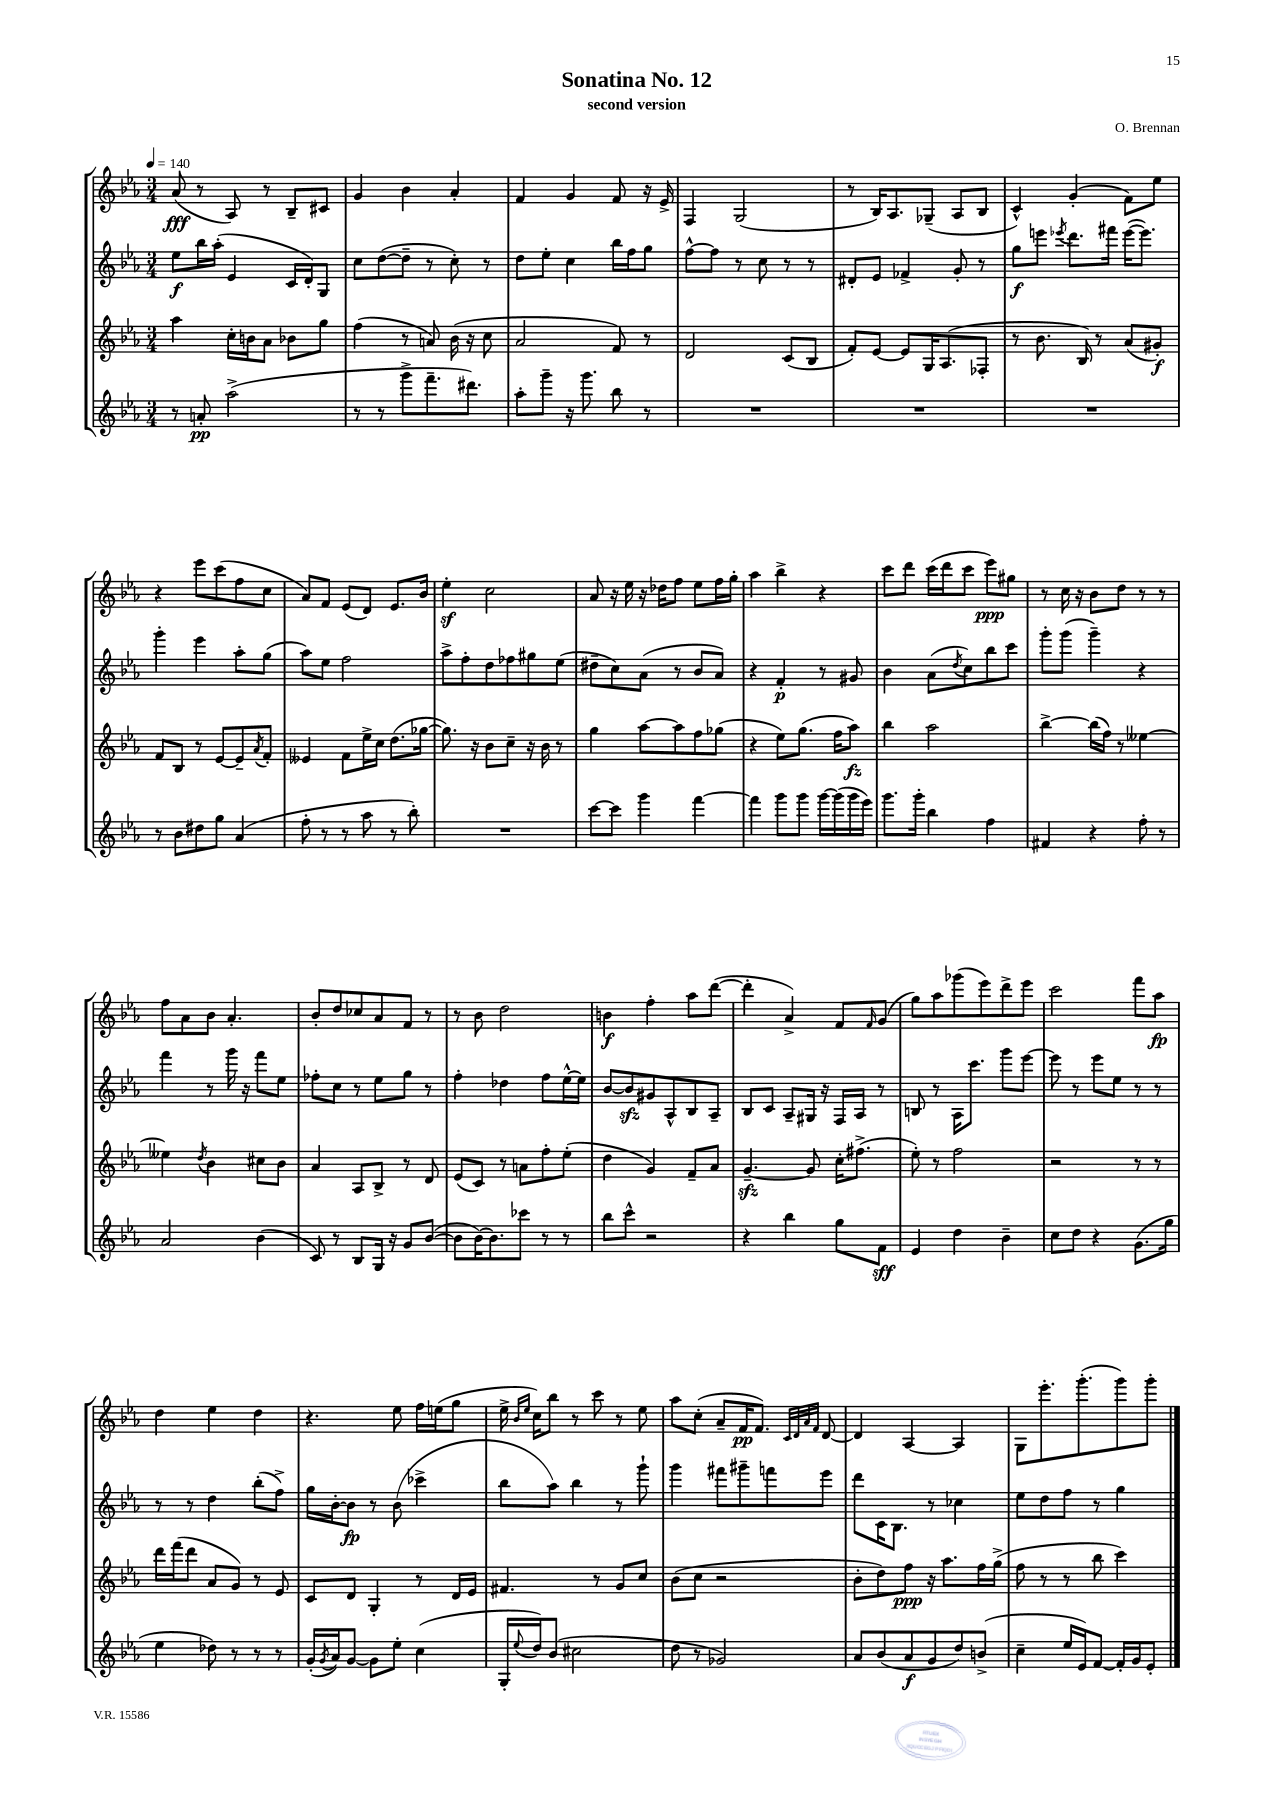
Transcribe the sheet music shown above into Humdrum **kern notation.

**kern	**kern	**kern	**kern
*staff4	*staff3	*staff2	*staff1
*clefG2	*clefG2	*clefG2	*clefG2
*k[b-e-a-]	*k[b-e-a-]	*k[b-e-a-]	*k[b-e-a-]
*M3/4	*M3/4	*M3/4	*M3/4
*MM140	*MM140	*MM140	*MM140
8r	4aa-	8ee-	(8a-
8a'	.	16bb-	8r
.	.	(16aa-'	.
(2aa-^	16cc'	4e-	8A-)
.	16b	.	.
.	8a-	.	8r
.	8b-	16c	8B-~
.	.	16d')	.
.	8gg	8G	8c#
=	=	=	=
8r	(4ff	8cc	4g
8r	.	([8dd	.
8ggg^	8r	8dd~]	4b-
8.fff~	8a)	8r	.
.	(16b-	8cc')	4a-'
8.ddd#)	16r	.	.
.	8cc	8r	.
=	=	=	=
8aa-'	2a-	8dd	4f
8ggg~	.	8ee-'	.
16r	.	4cc	4g
8.ggg	.	.	.
8bb-	8f)	16bb-	8f
.	.	16ff	.
8r	8r	8gg	16r
.	.	.	16e-^
=	=	=	=
2.r	2d	[8ff^^	4F
.	.	8ff]	.
.	.	8r	(2G
.	.	8cc	.
.	(8c	8r	.
.	8B-	8r	.
=	=	=	=
2.r	8f')	8d#'	8r
.	[8e-	8e-	16B-)
.	.	.	8.A-
.	8e-]	4f-^	.
.	16G	.	(8G-~
.	(8.A-	.	.
.	.	8g'	8A-
.	8F-'	8r	8B-
=	=	=	=
2.r	8r	8gg	4c^^)
.	8.b-	8eee	.
.	.	8qeee-	.
.	.	8.ddd	(4g'
.	16B-)	.	.
.	8r	.	.
.	.	16fff#	.
.	(8a-	([16eee-	8f)
.	.	8.eee-])	.
.	8g#')	.	8ee-
=	=	=	=
8r	8f	4ggg'	4r
8b-	8B-	.	.
8dd#	8r	4eee-	8eee-
8gg	[8e-	.	(8ccc
(4a-	8e-~]	8aa-'	8ff
.	8qa-	.	.
.	8f'	(8gg	8cc
=	=	=	=
8ff'	4e--	8aa-)	8a-)
8r	.	8ee-	8f
8r	8f	2ff	(8e-
8aa-	16ee-^	.	8d)
.	16cc	.	.
8r	(8.dd	.	8.e-
8bb-')	.	.	.
.	[16gg-	.	16b-
=	=	=	=
2.r	8.gg-])	8aa-^	4ee-'
.	.	8ff'	.
.	16r	.	.
.	8b-	8dd	2cc
.	8cc~	8ff-	.
.	16r	8gg#	.
.	16b-	.	.
.	8r	(8ee-	.
=	=	=	=
[8ccc	4gg	8dd#~	8a-
8ccc]	.	8cc)	16r
.	.	.	16ee-
4ggg	[8aa-	(8a-	16r
.	.	.	16dd-
.	8aa-]	8r	8ff
[4fff	8ff	8b-	8ee-
.	(8gg-	8a-)	16ff
.	.	.	16gg'
=	=	=	=
4fff]	4r	4r	4aa-
8ggg	8ee-)	4f'	4bb-^
8ggg	(8.gg	.	.
[16ggg	.	8r	4r
(16ggg]	16ff	.	.
16ggg	8aa-)	8g#	.
16eee-)	.	.	.
=	=	=	=
8.ggg	4bb-	4b-	8ccc
.	.	.	8ddd
16ggg'	.	.	.
4bb-	2aa-	(8a-	(16ccc
.	.	.	16ddd
.	.	8qdd	.
.	.	8cc)	8ccc
4ff	.	8bb-	8eee-)
.	.	8ccc	8gg#
=	=	=	=
4f#	[4bb-^	8ggg'	8r
.	.	(8ggg	16cc
.	.	.	16r
4r	(16bb-]	4ggg~)	8b-
.	16ff)	.	.
.	8r	.	8dd
8ff'	[4ee--	4r	8r
8r	.	.	8r
=	=	=	=
2a-	4ee--]	4fff	8ff
.	.	.	8a-
.	8qdd	.	.
.	4b-	8r	8b-
.	.	16ggg	4.a-'
.	.	16r	.
(4b-	8cc#	8fff	.
.	8b-	8ee-	.
=	=	=	=
8c)	4a-	8ff-'	8b-'
8r	.	8cc	8dd
8B-	8A-	8r	8cc-
16G	8B-^	8ee-	8a-
16r	.	.	.
8g	8r	8gg	8f
([8b-	8d	8r	8r
=	=	=	=
8b-]	(8e-	4ff'	8r
[16b-)	8c)	.	8b-
8.b-]	.	.	.
.	8r	4dd-	2dd
8ccc-	8a	.	.
8r	8ff'	8ff	.
8r	(8ee-'	[16ee-^^	.
.	.	16ee-]	.
=	=	=	=
8bb-	4dd	[8b-	4b
8ccc^^	.	8b-]	.
2r	4g)	8g#	4ff'
.	.	8A-^^	.
.	8f~	8B-	8aa-
.	8a-	8A-~	([8ddd
=	=	=	=
4r	[4.g~	8B-	4ddd']
.	.	8c	.
4bb-	.	8A-~	4a-^)
.	8g]	16G#	.
.	.	16r	.
8gg	16cc'	16F	8f
.	(8.ff#^	16A-	.
.	.	.	16qqf
8f	.	8r	(8g
=	=	=	=
4e-	8ee-')	8B	8gg)
.	8r	8r	8aa-
4dd	2ff	16A-	(8ggg-
.	.	8.ccc	.
.	.	.	8eee-)
4b-~	.	8ggg	8ddd^
.	.	[8eee-	8eee-
=	=	=	=
8cc	2r	8eee-]	2ccc
8dd	.	8r	.
4r	.	8eee-	.
.	.	8ee-	.
(8.g	8r	8r	8fff
.	8r	8r	8aa-
16gg	.	.	.
=	=	=	=
4ee-	16ddd	8r	4dd
.	(16fff	.	.
.	8ddd	8r	.
8dd-)	8a-	4dd	4ee-
8r	8g)	.	.
8r	8r	(8bb-'	4dd
8r	8e-	8ff^)	.
=	=	=	=
(16g'	8c	16gg	4.r
8qg	.	.	.
16a-)	.	[16b-'	.
[8g	8d	8b-]	.
8g]	4G'	8r	.
8ee-'	.	(8b-	8ee-
(4cc	8r	4ccc-^	16ff
.	.	.	(16ee
.	16d	.	8gg
.	16e-	.	.
=	=	=	=
16G'	4.f#	8bb-	16ee-^
.	.	.	16qqb-
8qqee-	.	.	16qqee-
16dd)	.	.	16cc)
(8b-	.	8aa-)	8bb-
2cc#	.	4bb-	8r
.	8r	.	8ccc
.	8g	8r	8r
.	8cc	8ggg`	8ee-
=	=	=	=
8dd	(8b-	4ggg	8aa-
8r	8cc	.	(8cc'
2g-)	2r	8fff#	8a-~
.	.	8ggg#~	16f
.	.	.	8.f)
.	.	8fff	.
.	.	.	32qqc
.	.	.	32qqd
.	.	.	32qqa-
.	.	.	32qqf
.	.	8eee-	[8d
=	=	=	=
8a-	8b-'	8ddd	4d]
(8b-	8dd)	16c	.
.	.	8.B-	.
8a-	8ff	.	[4A-
8g	16r	8r	.
.	8.aa-	.	.
8dd)	.	4cc-	4A-]
(8b^	16ff	.	.
.	(16gg^	.	.
=	=	=	=
4cc~	8ff	8ee-	8G
.	8r	8dd	8.eee-'
16ee-	8r	8ff	.
16e-)	.	.	(8.ggg'
[8f	8bb-	8r	.
16f']	4ccc)	4gg	8ggg)
16g	.	.	.
8e-'	.	.	8ggg'
==	==	==	==
*-	*-	*-	*-
